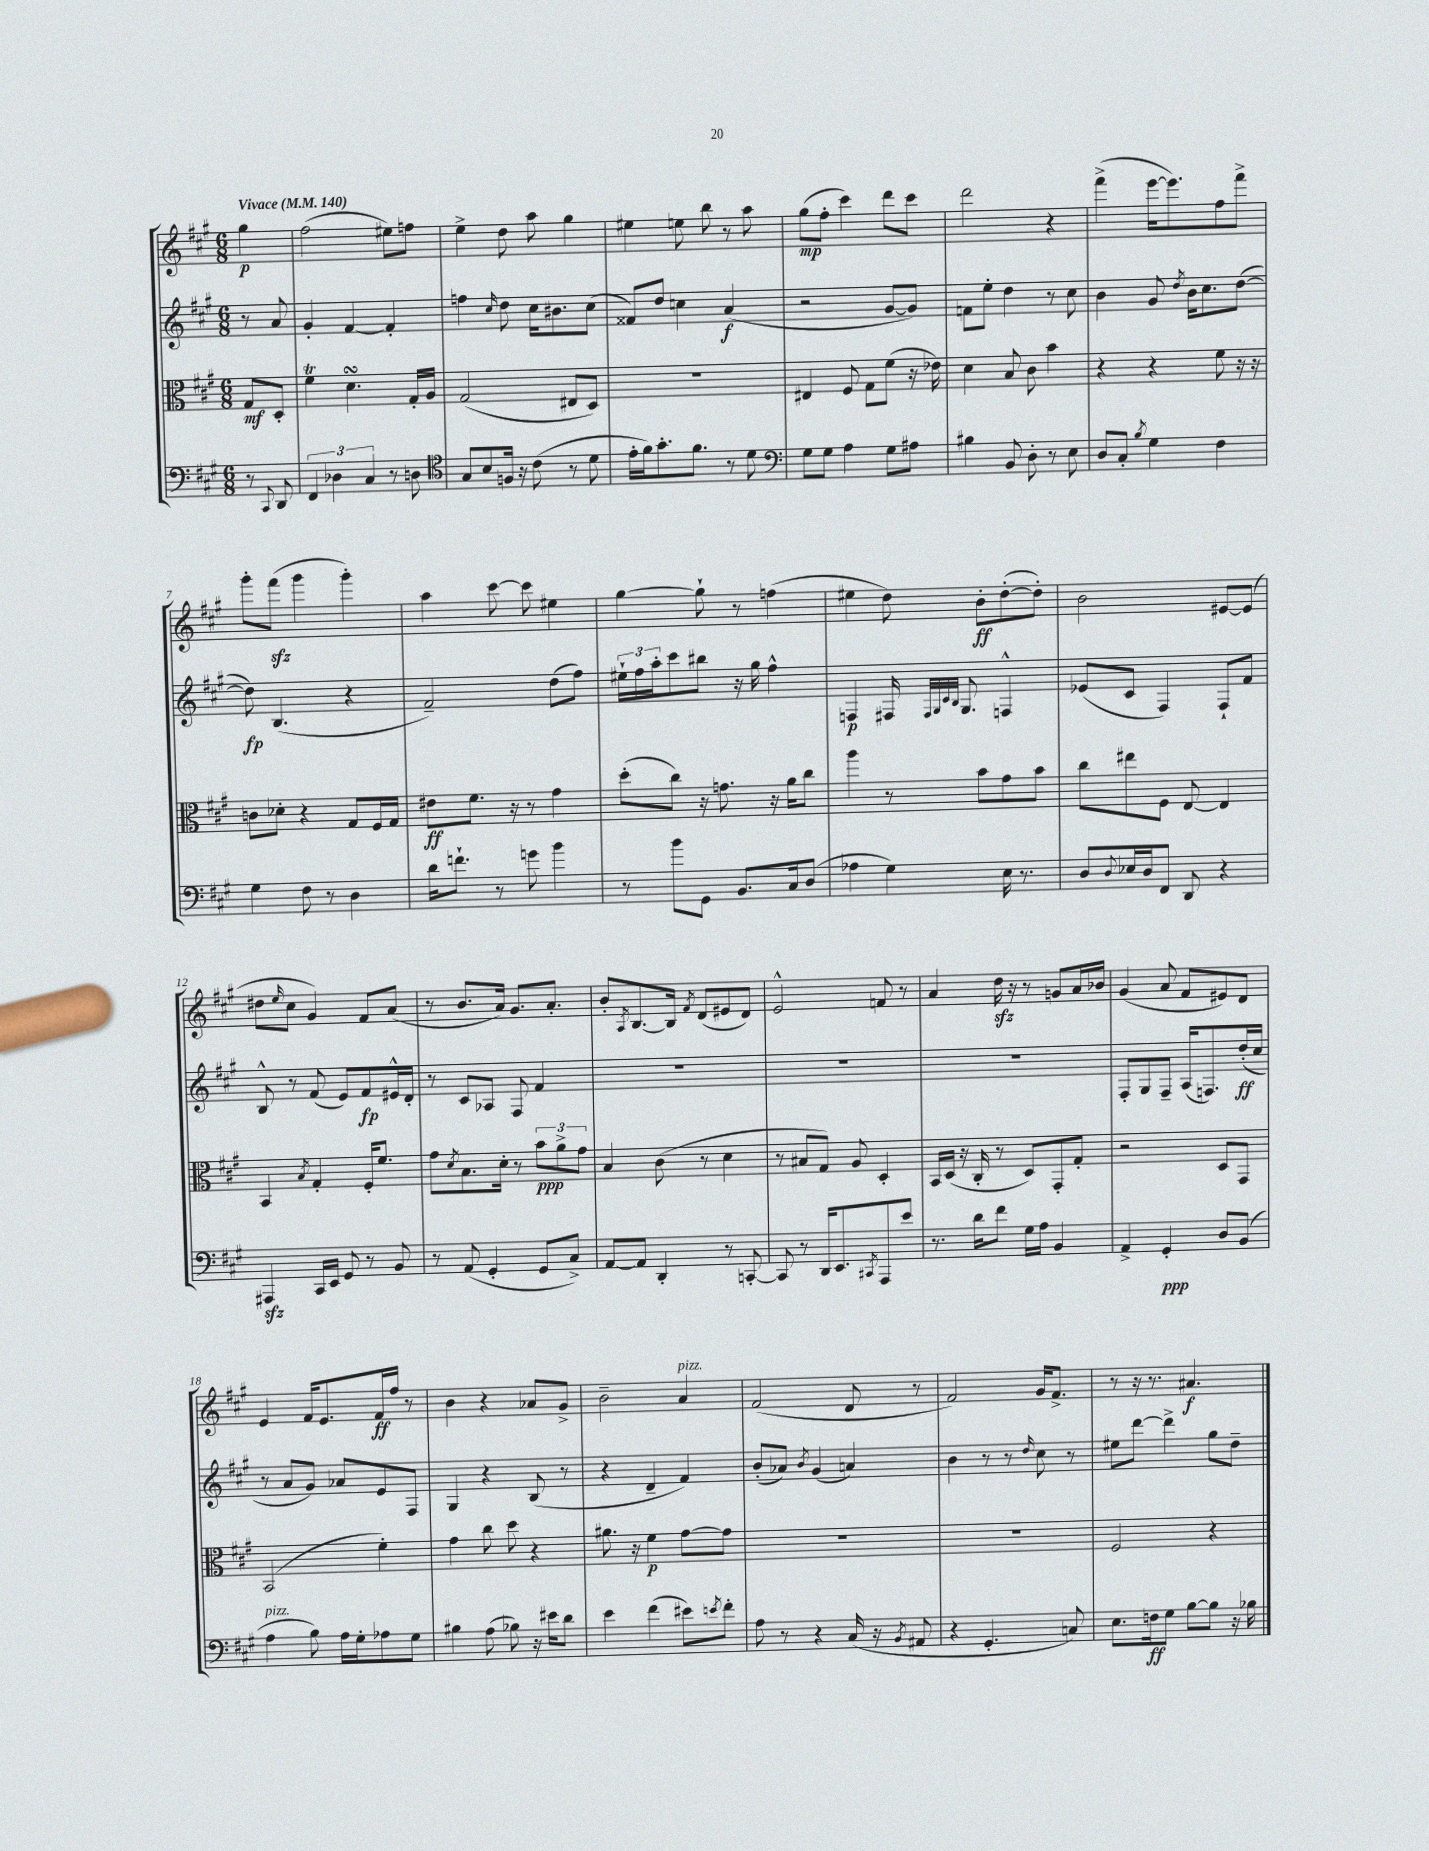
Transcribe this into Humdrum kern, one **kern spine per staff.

**kern	**dynam	**kern	**dynam	**kern	**dynam	**kern	**dynam
*part4	*part4	*part3	*part3	*part2	*part2	*part1	*part1
*staff4	*staff4	*staff3	*staff3	*staff2	*staff2	*staff1	*staff1
*clefF4	*	*clefC3	*	*clefG2	*	*clefG2	*
*k[f#c#g#]	*	*k[f#c#g#]	*	*k[f#c#g#]	*	*k[f#c#g#]	*
*M6/8	*	*M6/8	*	*M6/8	*	*M6/8	*
*MM140	*	*MM140	*	*MM140	*	*MM140	*
=	=	=	=	=	=	=	=
!	!	!	!	!	!	!LO:TX:a:B:t=Vivace	!
8r	.	8G#/L	mf	8r	.	4gg#\	p
8qqCC#/	.	.	.	.	.	.	.
8DD/	.	8D'/J	.	8a/	.	.	.
=1	=1	=1	=1	=1	=1	=1	=1
6FF#/	.	4f#T\	.	4g#'/	.	(2ff#\	.
6D-X\	.	.	.	.	.	.	.
.	.	4.dsSSs\	.	[4f#/	.	.	.
6C#/	.	.	.	.	.	.	.
8r	.	.	.	4f#'/]	.	8ee#X\L)	.
8Dn\	.	16G#'/LL	.	.	.	8ffn\J	.
.	.	16A/JJ	.	.	.	.	.
=2	=2	=2	=2	=2	=2	=2	=2
*clefC4	*	*	*	*	*	*	*
8G#/L	.	(2G#/	.	4ffn\	.	4ee^\	.
8B/	.	.	.	.	.	.	.
.	.	.	.	16qqcc#/	.	.	.
16Fn/Jk	.	.	.	8dd\	.	8dd\	.
16r	.	.	.	.	.	.	.
(8c#\	.	.	.	16cc#\KL	.	8aa\	.
.	.	.	.	8.b#X\	.	.	.
8r	.	8E#X/L	.	.	.	4gg#\	.
8d\	.	8D/J)	.	(8cc#\J	.	.	.
=3	=3	=3	=3	=3	=3	=3	=3
16e'\LL	.	2.r	.	8f##X/L)	.	4ee#X\	.
16f#\J)	.	.	.	.	.	.	.
8.g#'\	.	.	.	8dd/J	.	.	.
.	.	.	.	4ccn\	.	8een\	.
8.f#\J	.	.	.	.	.	.	.
.	.	.	.	.	.	8bb\	.
8r	.	.	.	(4a/	f	8r	.
8d\	.	.	.	.	.	8aa\	.
=4	=4	=4	=4	=4	=4	=4	=4
*clefF4	*	*	*	*	*	*	*
8G#\L	.	4E#X/	.	2r	.	(8gg#\L	mp
8G#\J	.	.	.	.	.	8ff#'\J	.
4A\	.	8F#/	.	.	.	4ccc#\)	.
.	.	8G#\L	.	.	.	.	.
8G#\L	.	(8f#\J	.	[8g#/L	.	8ddd\L	.
8A#X\J	.	16r	.	8g#/J])	.	8ccc#\J	.
.	.	16e-X\)	.	.	.	.	.
=5	=5	=5	=5	=5	=5	=5	=5
4B#X\	.	4d\	.	8fn\L	.	2ddd\	.
.	.	.	.	8ee'\J	.	.	.
8BB/	.	8B/	.	4dd\	.	.	.
8D'\	.	8c#\	.	.	.	.	.
8r	.	4b\	.	8r	.	4r	.
8E\	.	.	.	8cc#\	.	.	.
=6	=6	=6	=6	=6	=6	=6	=6
8D/L	.	4r	.	4b\	.	(4fff#^\	.
8C#'/J	.	.	.	.	.	.	.
8qB/	.	.	.	.	.	.	.
4G#\	.	4r	.	8g#/	.	[16eee\KL	.
.	.	.	.	.	.	8.eee\])	.
.	.	.	.	8qdd/	.	.	.
.	.	.	.	16b\KL	.	.	.
.	.	.	.	8.cc#\	.	.	.
4F#\	.	8f#\	.	.	.	8ff#\	.
.	.	16r	.	([8dd\J	.	8fff#^\J	.
.	.	16r	.	.	.	.	.
!!LO:LB:g=z
=7	=7	=7	=7	=7	=7	=7	=7
4G#\	.	8cn\L	.	8dd\])	fp	8ggg#'\L	.
.	.	8d-X'\J	.	(4.B/	.	(8fff#zz\J	.
8F#\	.	4r	.	.	.	4ggg#\	.
8r	.	.	.	.	.	.	.
4D\	.	8G#/L	.	4r	.	4ggg#'\)	.
.	.	16F#/L	.	.	.	.	.
.	.	16G#/JJ	.	.	.	.	.
=8	=8	=8	=8	=8	=8	=8	=8
16d\KL	.	8e#X\L	ff	2f#~/)	.	4aa\	.
8.fn`\J	.	.	.	.	.	.	.
.	.	8.f#\J	.	.	.	.	.
8r	.	.	.	.	.	[8ccc#\	.
.	.	16r	.	.	.	.	.
8gn\	.	8r	.	.	.	8ccc#\]	.
4b\	.	4g#\	.	(8dd\L	.	4ee#X\	.
.	.	.	.	8ff#\J)	.	.	.
=9	=9	=9	=9	=9	=9	=9	=9
8r	.	(8dd'\L	.	24ee#X`\LL	.	[4gg#\	.
.	.	.	.	24ff#\	.	.	.
.	.	.	.	24aa'\J	.	.	.
8b\L	.	8cc#\J)	.	8ccc#\	.	.	.
8GG#\J	.	16r	.	8bb#X\J	.	8gg#`\]	.
.	.	8.gn\	.	.	.	.	.
8.BB/L	.	.	.	16r	.	8r	.
.	.	.	.	16gg#\	.	.	.
.	.	16r	.	4ff#^^\	.	(4ffn\	.
16C#/k	.	16a\KL	.	.	.	.	.
(8D/J	.	8cc#\J	.	.	.	.	.
=10	=10	=10	=10	=10	=10	=10	=10
4A-X\	.	4aa\	.	4Fn/	p	4ee#X\	.
4G#\)	.	8r	.	16F#X/	.	8dd\)	.
.	.	.	.	32qqF#/LLL	.	.	.
.	.	.	.	32qqG#/	.	.	.
.	.	.	.	32qqc#/	.	.	.
.	.	.	.	32qqB/JJJ	.	.	.
.	.	.	.	8.G#/	.	.	.
.	.	8b\L	.	.	.	8b'\L	ff
16E\	.	8g#\	.	4Fn^^/	.	([8dd'\	.
8.r	.	.	.	.	.	.	.
.	.	8b\J	.	.	.	8dd'\J])	.
=11	=11	=11	=11	=11	=11	=11	=11
8D/L	.	8cc#\L	.	(8e-X/L	.	2b\	.
8qqD/	.	.	.	.	.	.	.
16E-X/L	.	8ee#X\	.	8c#/J	.	.	.
16D/J	.	.	.	.	.	.	.
8FF#/J	.	8F#\J	.	4F#/)	.	.	.
8DD/	.	[8E/	.	.	.	.	.
4r	.	4E/]	.	8F#`/L	.	[8e#X/L	.
.	.	.	.	8f#/J	.	(8e#/J]	.
!!LO:LB:g=z
=12	=12	=12	=12	=12	=12	=12	=12
4AAA#Xzz/	.	4BB/	.	8B^^/	.	8dd#X\L	.
.	.	.	.	.	.	16qqee/	.
.	.	.	.	8r	.	8cc#\J	.
.	.	8qB/	.	.	.	.	.
16CC#/LL	.	4G#'/	.	(8f#/	.	4g#/)	.
16EE/JJ	.	.	.	.	.	.	.
8GG#/	.	.	.	8e/L)	.	.	.
8r	.	16F#'/KL	.	8f#/	fp	8f#/L	.
.	.	8.f#/J	.	.	.	.	.
8BB/	.	.	.	16e#X^^/L	.	(8a/J	.
.	.	.	.	16d'/JJ	.	.	.
=13	=13	=13	=13	=13	=13	=13	=13
8r	.	8g#\L	.	8r	.	8r	.
.	.	8qd/	.	.	.	.	.
(8AA/	.	8.B\	.	8c#/L	.	8.b/L	.
4GG#'/	.	.	.	8A-X/J	.	.	.
.	.	16d'\Jk	.	.	.	16a/Jk)	.
.	.	8r	.	8F#/	.	8.g#/L	.
8GG#/L	.	12b\L	ppp	4f#/	.	.	.
.	.	.	.	.	.	8.a'/J	.
.	.	12a^\	.	.	.	.	.
8C#^/J)	.	.	.	.	.	.	.
.	.	12g#\J	.	.	.	.	.
=14	=14	=14	=14	=14	=14	=14	=14
[8AA/L	.	4B/	.	2.r	.	8b'/L	.
.	.	.	.	.	.	8qA/	.
8AA/J]	.	.	.	.	.	[8.B/	.
4DD'/	.	(8c#\	.	.	.	.	.
.	.	.	.	.	.	16B/Jk]	.
.	.	.	.	.	.	8qf#/	.
.	.	8r	.	.	.	(8d/L	.
8r	.	4d\	.	.	.	8e#X/	.
[8CCn'/	.	.	.	.	.	8d/J)	.
=15	=15	=15	=15	=15	=15	=15	=15
8CC/]	.	8r	.	2.r	.	2e^^/	.
8r	.	8B#X/L	.	.	.	.	.
16DD/KL	.	8G#/J)	.	.	.	.	.
8.EE/	.	.	.	.	.	.	.
.	.	8A/	.	.	.	.	.
8qCC#X/	.	.	.	.	.	.	.
8AAA/	.	4D'/	.	.	.	8fn/	.
8e/J	.	.	.	.	.	8r	.
=16	=16	=16	=16	=16	=16	=16	=16
8.r	.	16BB/LL	.	2.r	.	4a/	.
.	.	(16D/JJ	.	.	.	.	.
.	.	16r	.	.	.	.	.
16d\KL	.	16C#'/	.	.	.	.	.
8f#\J	.	8r	.	.	.	16ddzz\	.
.	.	.	.	.	.	16r	.
16G#\LL	.	8D/L)	.	.	.	8r	.
16A\JJ	.	.	.	.	.	.	.
4BB/	.	8GG#'/	.	.	.	8gn/L	.
.	.	8G#'/J	.	.	.	16a/L	.
.	.	.	.	.	.	16b-X/JJ	.
=17	=17	=17	=17	=17	=17	=17	=17
4AA^/	.	2r	.	8F#'/L	.	(4g#/	.
.	.	.	.	8G#/	.	.	.
4GG#'/	ppp	.	.	8F#~/J	.	8a/	.
.	.	.	.	(16A/KL	.	8f#/L	.
.	.	.	.	8.Fn/)	.	.	.
8D/L	.	8D/L	.	.	.	8e#X/)	.
(8BB/J	.	8GG#/J	.	(16dd'/L	ff	8d/J	.
.	.	.	.	16cc#/JJ	.	.	.
!!LO:LB:g=z
=18	=18	=18	=18	=18	=18	=18	=18
!LO:TX:a:i:t=pizz.	!	!	!	!	!	!	!
4A\	.	(2BB/	.	8r	.	4e/	.
.	.	.	.	8a/L	.	.	.
8B\)	.	.	.	8g#/J)	.	16f#/KL	.
.	.	.	.	.	.	8.e/	.
16A\LL	.	.	.	8a-X/L	.	.	.
16G#'\J	.	.	.	.	.	.	.
8A-X\	.	4f#'\)	.	8e/	.	16f#/L	ff
.	.	.	.	.	.	16ff#/JJ	.
8G#\J	.	.	.	8F#/J	.	8r	.
=19	=19	=19	=19	=19	=19	=19	=19
4B#X\	.	4g#\	.	4G#/	.	4b\	.
(8A\	.	8cc#\	.	4r	.	4r	.
8B-X\)	.	8dd\	.	.	.	.	.
16r	.	4r	.	(8B/	.	8a-X/L	.
16e#X\KL	.	.	.	.	.	.	.
8d\J	.	.	.	8r	.	8g#^/J	.
=20	=20	=20	=20	=20	=20	=20	=20
4e\	.	8.a#X\	.	4r	.	2b~\	.
.	.	16r	.	.	.	.	.
(4f#\	.	4f#\	p	4d~/	.	.	.
!	!	!	!	!	!	!LO:TX:a:i:t=pizz.	!
8e#X\L)	.	[8g#\L	.	4f#/)	.	4a/	.
8qen/	.	.	.	.	.	.	.
8f#'\J	.	8g#\J]	.	.	.	.	.
=21	=21	=21	=21	=21	=21	=21	=21
8A\	.	2.r	.	(8b'/L	.	(2f#/	.
8r	.	.	.	8a-X/J)	.	.	.
.	.	.	.	8qb/	.	.	.
4r	.	.	.	(4g#/	.	.	.
(16C#/	.	.	.	4an/)	.	8d/	.
16r	.	.	.	.	.	.	.
8qBB/	.	.	.	.	.	.	.
8AA#X/	.	.	.	.	.	8r	.
=22	=22	=22	=22	=22	=22	=22	=22
4r	.	2.r	.	4b\	.	2f#/)	.
4.GG#'/	.	.	.	8r	.	.	.
.	.	.	.	8r	.	.	.
.	.	.	.	16qqdd/	.	.	.
.	.	.	.	8cc#\	.	16g#/KL	.
.	.	.	.	.	.	8.f#^/J	.
8Cn/)	.	.	.	8r	.	.	.
=23	=23	=23	=23	=23	=23	=23	=23
8.E\L	.	2F#/	.	8ee#X\L	.	8r	.
.	.	.	.	[8ddd\J	.	16r	.
16Fn\k	ff	.	.	.	.	8.r	.
8G#\J	.	.	.	4ddd^\]	.	.	.
[8B\L	.	.	.	.	.	4.a#X/	f
8B\J]	.	4r	.	8gg#\L	.	.	.
16r	.	.	.	8dd~\J	.	.	.
16B-X\	.	.	.	.	.	.	.
==	==	==	==	==	==	==	==
*-	*-	*-	*-	*-	*-	*-	*-
